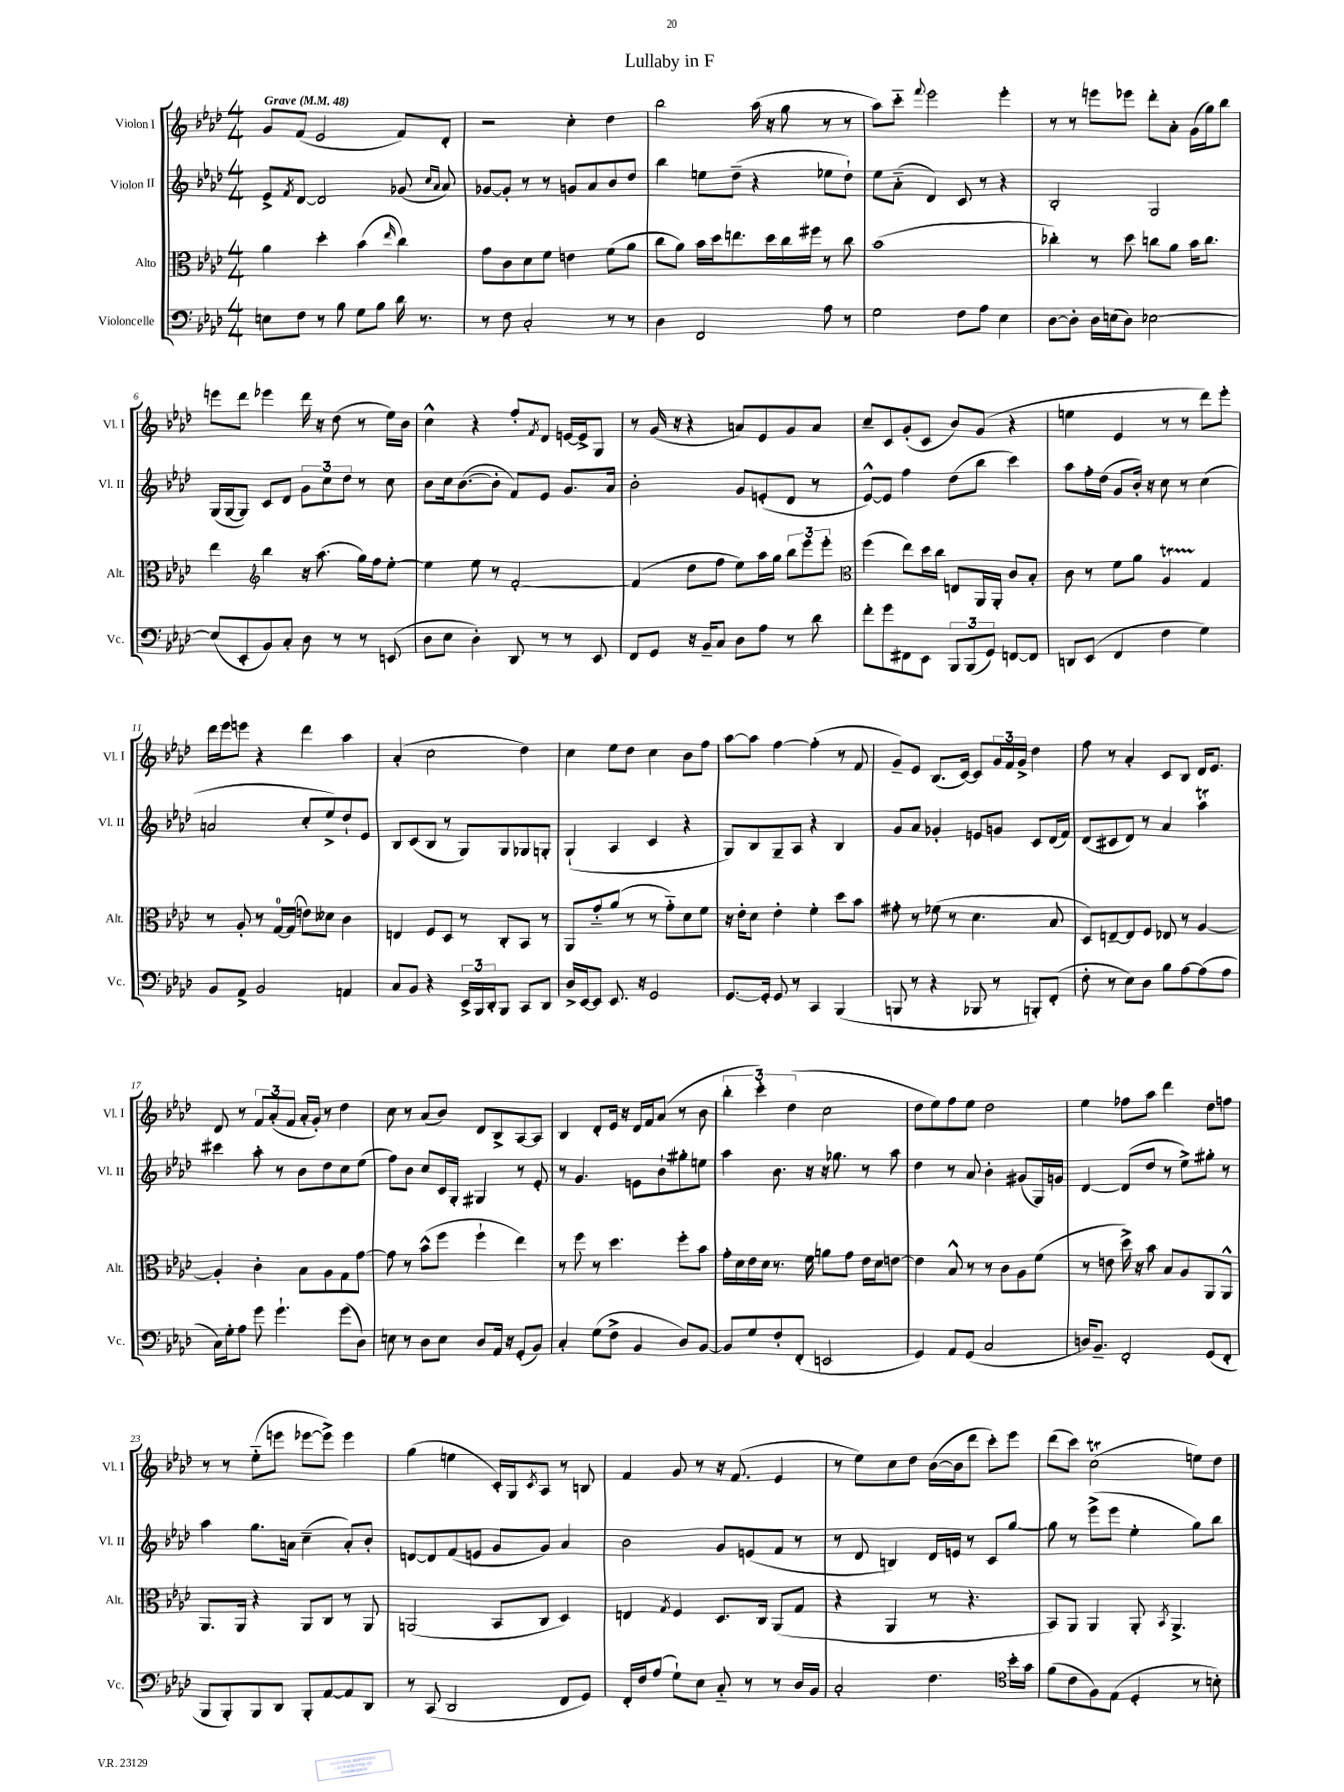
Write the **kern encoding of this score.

**kern	**kern	**kern	**kern
*staff4	*staff3	*staff2	*staff1
*clefF4	*clefC3	*clefG2	*clefG2
*k[b-e-a-d-]	*k[b-e-a-d-]	*k[b-e-a-d-]	*k[b-e-a-d-]
*M4/4	*M4/4	*M4/4	*M4/4
*MM48	*MM48	*MM48	*MM48
8E	4a-	8e-^	8g
.	.	8qf	.
8F	.	[8d-	(8f
8r	4dd-'	2d-]	2e-
8B-	.	.	.
8G	(4b-	.	.
8B-	.	.	.
.	16qqee-	.	.
16d-	4cc)	(8g-	8f)
8.r	.	.	.
.	.	16qqcc	.
.	.	16qqa-	.
.	.	8a-)	8d-'
=	=	=	=
8r	8g	[8g-	2r
8F	8c	8g-']	.
2C'	8d-	8r	.
.	8f	8r	.
.	4e	8g	4cc'
.	.	8a-	.
8r	(8f	8b-	4dd-
8r	8a-	8dd-	.
=	=	=	=
4D-	8cc	4bb-	2bb-
.	8a-)	.	.
2FF	16b-	8ee	.
.	16dd-	.	.
.	8.ee	(8dd-~	.
.	.	4r	(16aa-
.	16dd-	.	16r
.	16cc	.	8gg
.	16ff#	.	.
8A-	8r	8ee-	8r
8r	8cc	8dd-`)	8r
=	=	=	=
2G	(1b-	8ee-	8aa-)
.	.	(8a-'~	8ccc'~
.	.	.	8qqfff
.	.	4d-)	2eee-
8F	.	8c	.
8A-	.	8r	.
4E-	.	4r	4eee-'
=	=	=	=
[8D-	4cc-')	2B-'	8r
8D-']	.	.	8r
16D-	8r	.	8eee
(16E	.	.	.
8D-)	8dd-	.	8eee-
[2E-	8cc	2G	8ddd-'
.	8a-	.	8a-'
.	16b-	.	(16g
.	8.cc	.	16gg)
.	.	.	8bb-
=	=	=	=
(8E-]	4ee-	(16G	8eee
.	.	[16G	.
8EE-'	.	8G])	8ddd-
*	*clefG2	*	*
8BB-)	4bb-	8c	4eee-
8C'	.	8d-	.
8D-	16r	12g	16ddd-
.	(8.aa-	.	16r
.	.	12cc	.
8r	.	.	(8dd-
.	.	12dd-	.
8r	16gg)	8r	8r
.	16ff	.	.
(8EE	[8ee-'	8cc	16ee-)
.	.	.	16b-
=	=	=	=
8D-	4ee-]	8b-	4cc^^
8E-	.	16cc	.
.	.	([8.b-	.
4D-')	8ee-	.	4r
.	8r	8b-']	.
8DD-	[2f'	8f)	8ff'
.	.	.	8qf
8r	.	8e-	8d-
8r	.	8.g	[16e
.	.	.	16e^]
8EE-	.	.	8G
.	.	16a-	.
=	=	=	=
8FF	(4f]	2b-'	8r
8GG	.	.	(16g
.	.	.	16r
16r	8dd-	.	4r
16BB-~	.	.	.
8C	8ff	.	.
8D-	8ee-)	8g	8a)
8A-	16aa-	(8e'	8e-
.	16gg	.	.
8r	12bb-	8d-	8g
.	12eee-	.	.
8d-	.	8r	8a
.	12eee-'	.	.
=	=	=	=
*	*clefC3	*	*
8f'	(4ff	[8e-^^)	8cc~
8g	.	8e-]	8c
8FF#	8ee-)	4ff	(8g'
8EE-	16dd-	.	8c
.	16cc	.	.
12BBB-	8E	(8dd-	8b-)
(12BBB-	.	.	.
.	16AA-	8bb-	(8g
12GG)	.	.	.
.	16AA-'	.	.
[8FF	8c	4ccc)	4r
8FF]	8B-'	.	.
=	=	=	=
8DD	8c	8aa-	4ee
(8EE-	8r	16ff'	.
.	.	(16dd-	.
4FF	8f	8g	4e-
.	8a-	16b-')	.
.	.	16r	.
4F	4A-	8cc	8r
.	.	8r	8r
4G)	4G	(4cc	8ddd-)
.	.	.	8eee-'
=	=	=	=
8BB-	8r	2a	16ddd-
.	.	.	16eee-
8AA-^	8A-'	.	8eee
2BB-	8r	.	4r
.	[16G	.	.
.	(16G]	.	.
.	8e)	8cc'	4ddd-
.	8d--	8ee-^)	.
4AA	4c	8dd-`	4aa-
.	.	8e-	.
=	=	=	=
8C	4E	8B-	(4a-'
8BB-	.	(8c	.
4r	8F	8B-	2cc
.	8D-	8r	.
24EE-^	8r	8G)	.
24BBB-	.	.	.
24DD-'	.	.	.
8BBB-	8C'	8G	.
8CC	8BB-	8G-	4dd-)
8DD-	8r	8G'	.
=	=	=	=
16D-^	8AA-	(4G`	4cc
[16EE-	.	.	.
8EE-]	8g'~	.	.
8.EE-	(8a-	4A-	8ee-
.	8r	.	8dd-
16r	.	.	.
2GG	8r	4c	4cc
.	8g'~)	.	.
.	8d-	4r	8b-
.	8f	.	8ff
=	=	=	=
[8.GG	16r	8G)	[8aa-
.	16e-'	.	.
.	8d-	8B-	8aa-]
16GG']	.	.	.
8GG	4e-'	8G~	[4ff
8r	.	8A-	.
4CC	4f'	4r	(4ff']
(4BBB-	8dd-	4B-	8r
.	8b-	.	8f
=	=	=	=
8BBB	8g#'	8g	8g~)
8r	8r	8a-	8e-
4r	(8f-	4g-'	(8.B-
.	8r	.	.
.	.	.	[16c)
8BBB-	4.d-	8e	8c]
8r	.	8g	24g
.	.	.	24f
.	.	.	24g^
8BBB')	.	8c	4dd-
(8FF'	8B-	(16d-	.
.	.	16f)	.
=	=	=	=
8F'	8D-)	(8d-	8ff
8r	[8E~	8c#	8r
8E-)	8E]	8d-)	4a-'
8D-	8F	8r	.
8B-	8E-	4a-	8c
[8A-	8r	.	8B-
(8A-]	[4A-	4aa-	16d-
.	.	.	8.e-
8A-	.	.	.
=	=	=	=
16C)	4A-']	4ccc#	8d-
16G'	.	.	.
8A-	.	.	8r
8g	4c'	8aa-'	12f
.	.	.	(12a-'
4.g`	.	8r	.
.	.	.	12f
.	8B-	8b-	16a-'
.	.	.	16g')
.	8A-	8dd-	8r
(8g	8G	8cc	4dd-
8D-)	[8g	(8ee-	.
=	=	=	=
8E	8g]	8ff)	8cc
8r	8r	8b-	8r
8D-	(8b-^^	8cc	(8a-
8E	8ff	16c	8b-)
.	.	16G'	.
8D-	4ff`	4G#	8d-
16AA-	.	.	8B-^
16r	.	.	.
(8GG'	4ee-)	8r	[8A-
8BB-)	.	8e-'	8A-]
=	=	=	=
4C'	8r	8r	4B-
.	8ff	4.g	.
(8G	8r	.	8d-'
8F^	4.dd-	.	16e-
.	.	.	16r
4BB-	.	8e	16d-
.	.	.	16f
.	.	8b-`	(8a-
8D-)	8ff'	8gg#'	8r
[8BB-	8b-	8ee	8b-
=	=	=	=
8BB-]	16g'	4aa-	6bb-'
.	16d-	.	.
8G	16e-	.	.
.	.	.	6ccc')
.	16d-	.	.
8F'	8.r	8.b-	.
.	.	.	(6dd-
(8FF'	.	.	.
.	16f	16r	.
2EE	8a	16r	2cc
.	.	8.gg-	.
.	8g	.	.
.	16e-	8r	.
.	16d-	.	.
.	[8e	8aa-	.
=	=	=	=
4GG)	4e]	4dd-	8dd-
.	.	.	8ee-)
8AA-	8B-^^	8r	8ff
(8GG	8r	8a-	8ee-
2C	8r	4b-'	2dd-
.	8c	.	.
.	8A-	(8g#	.
.	(8f	16G)	.
.	.	16g	.
=	=	=	=
16D)	8r	[4d-	4ee-
8.BB-~	.	.	.
.	8e	.	.
2FF'	16dd-^)	(8d-]	8ff-
.	16r	.	.
.	8b-	8dd-	8aa-
.	8B-	8r	4ddd-
.	8A-	8ee-^)	.
(8GG	8AA-	8gg#'	8dd-
8FF'	8AA-^^	8r	8ff
=	=	=	=
8BBB-	8.AA-	4aa-	8r
8BBB-')	.	.	8r
.	16AA-	.	.
8BBB-	4r	8.gg	(8ee-'~
8DD-	.	.	8eee
.	.	16a	.
8BBB-'	8AA-	(4cc~	[8eee-
[8AA-	8C	.	8eee-^])
8AA-]	8r	8a')	4eee-
8DD-	8AA-	8b-'	.
=	=	=	=
8r	(2AA	[8d	(4gg
(8CC	.	8d]	.
2DD-	.	(8f	4ee
.	.	8e	.
.	8BB-	8g	16c')
.	.	.	16G
.	.	.	8qc
.	8C	8g)	8A-
8FF	4D-)	4a-	8r
8GG)	.	.	8B
=	=	=	=
16FF'	4E	2b-	4f
16F	.	.	.
(8A-	.	.	.
.	8qG	.	.
8G`)	4F	.	8g
8E-	.	.	8r
8C'~	8.D-	8g	16r
.	.	.	(8.f
8r	.	(8e	.
.	16C	.	.
8r	(8AA-	8f	4e-
16D-	8G	8r	.
16BB-	.	.	.
=	=	=	=
2C'	4r	8r	8r
.	.	8d-	8ee-)
.	4AA-	4B)	8cc
.	.	.	8dd-
4.F	8r	16d-	([16b-
.	.	16e	16b-]
.	4.r	8r	8ddd-
.	.	8c	8ccc')
*clefC4	*	*	*
16b-'	.	[8gg	8eee-
16g	.	.	.
=	=	=	=
(8f	8BB-)	8gg]	(8ddd-
8c	8AA-	8r	8ccc)
8F)	4AA-	(8eee-^	(2cc
(8E-	.	8eee-	.
4D-'	8AA-'	4ee-'	.
.	8qBB-	.	.
.	4.AA-^	.	.
8r	.	8gg)	8ee)
8B')	.	8bb-	8dd-
==	==	==	==
*-	*-	*-	*-
